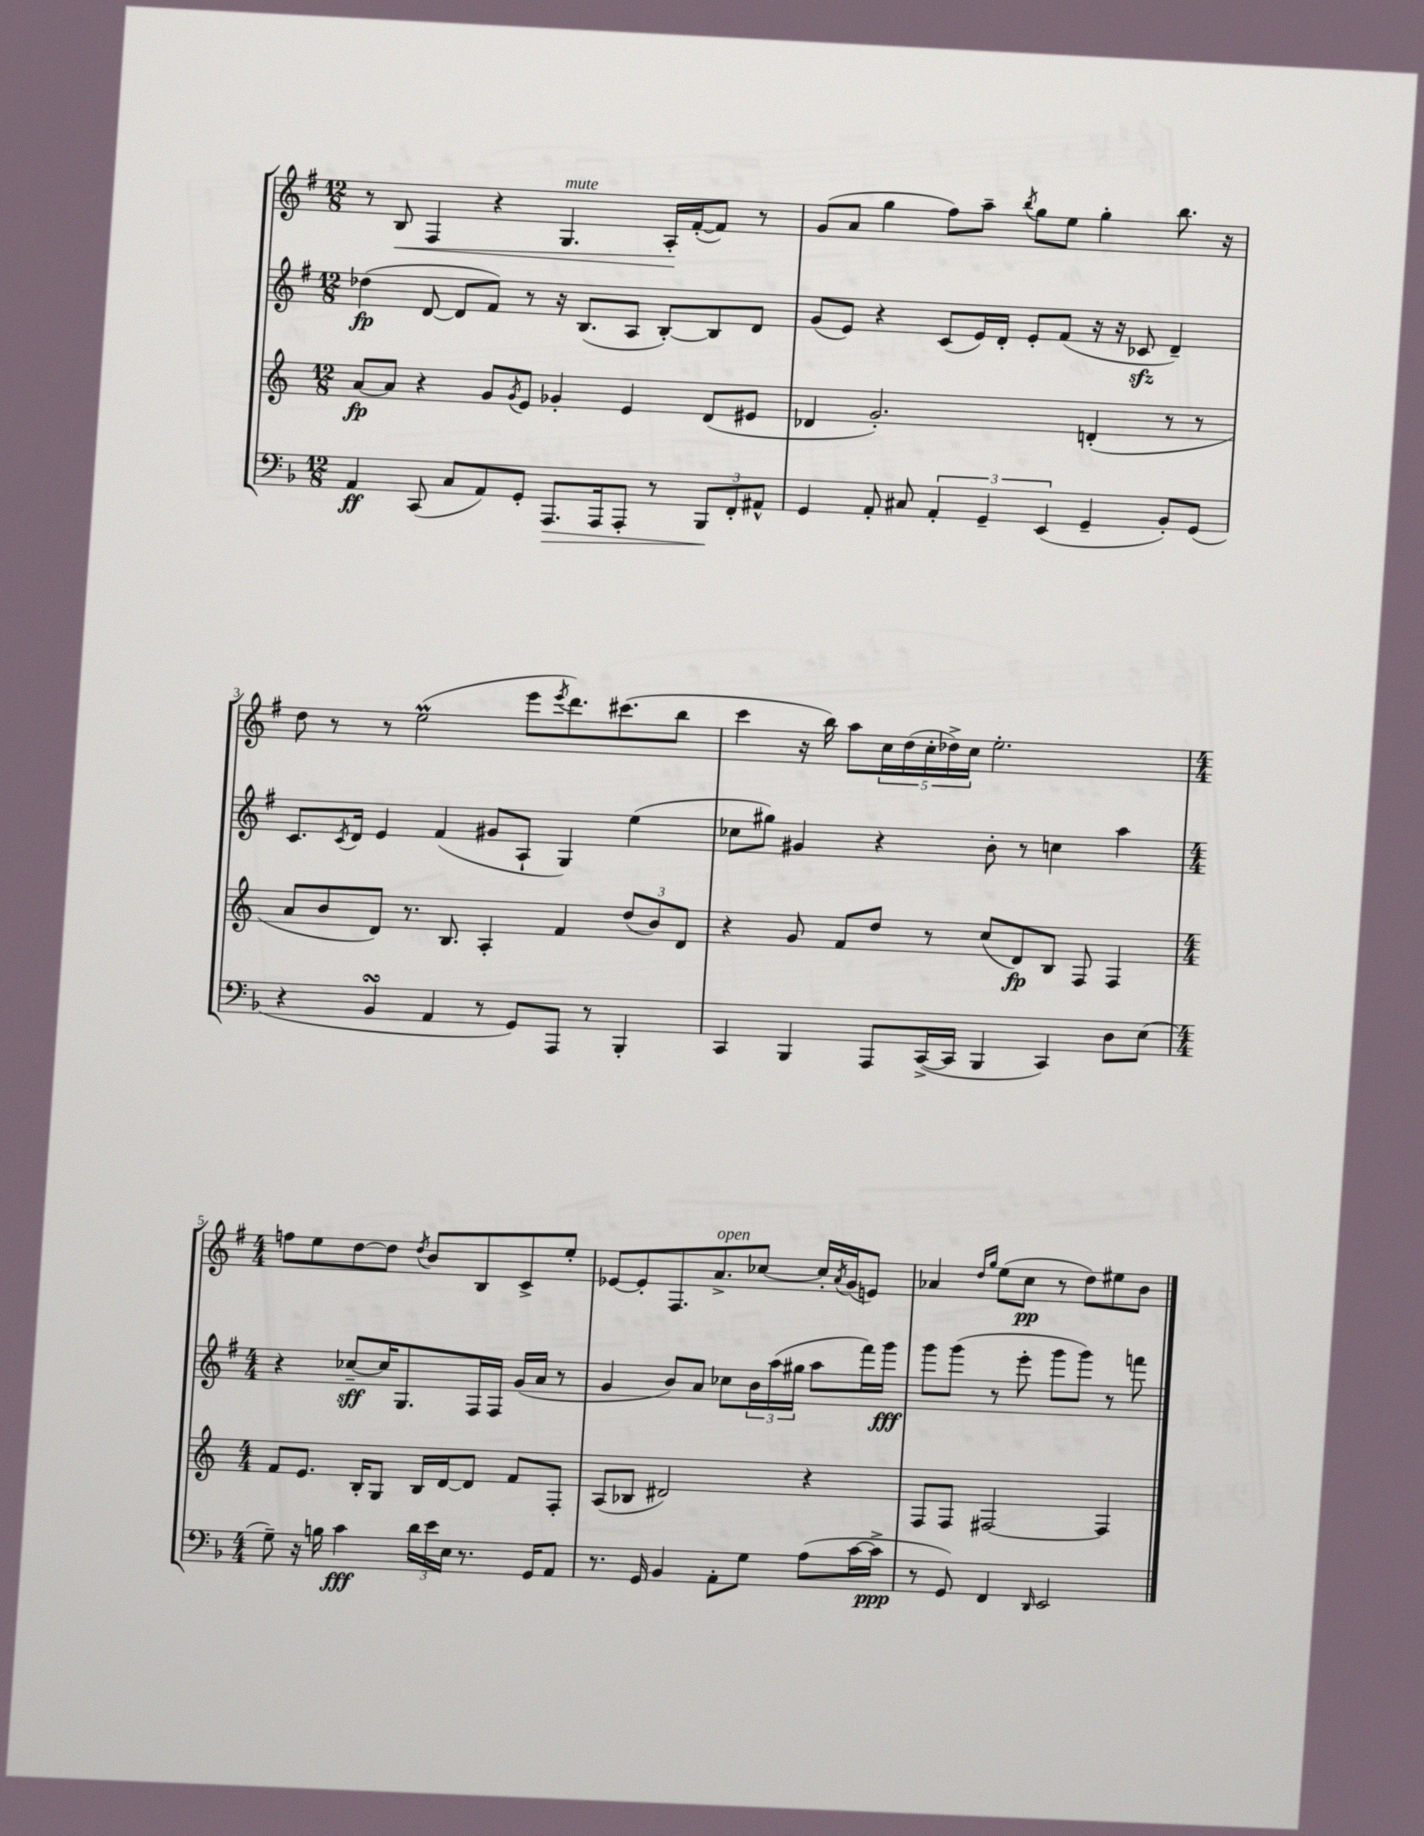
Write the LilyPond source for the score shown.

<<
\new StaffGroup <<
\new Staff = "s0" {
    \clef treble \key g \major \numericTimeSignature \time 12/8
    r8 b8\< fis4 r4 g4.^\markup { \italic "mute" } a16-.\! fis'16~-.( fis'8) r8 |
    g'8( a'8 g''4 fis''8) a''8-- \acciaccatura { b''8 } g''8 e''8 g''4-. b''8. r16 |
    d''8 r8 r8 e''2\prall( e'''8 \acciaccatura { e'''8 } d'''8.) cis'''8.( b''8 |
    c'''4 r16 b''16) a''8 \tuplet 5/4 { c''16 d''16( c''16-. des''16->) c''16 } e''2.-. |
    \numericTimeSignature \time 4/4 f''8 e''8 d''8~ d''8 \acciaccatura { d''8 } b'8 b8 c'8-> e''8-. |
    ees'8~ ees'8-. fis8. a'8.->^\markup { \italic "open" } ces''8~ ces''16-. \acciaccatura { a'8 } g'16( e'8) |
    aes'4 \grace { d''16 g''16 } e''8( c''8\pp r8 d''8) eis''8 b'8 \bar "|." |
}
\new Staff = "s1" {
    \clef treble \key g \major \numericTimeSignature \time 12/8
    des''4\fp( d'8~ d'8 fis'8) r8 r16 b8.( a8 b8~-.) b8 d'8 |
    g'8( e'8) r4 c'8( e'16) d'16-. e'8-. fis'8( r16 r16 ces'8\sfz d'4--) |
    c'8. \acciaccatura { c'8 } d'16 e'4 fis'4( gis'8 a8-! g4) e''4( |
    ces''8 gis''8) gis'4 r4 b'8-. r8 c''4 a''4 |
    \numericTimeSignature \time 4/4 r4 ces''8~--\sff ces''16 g8. fis16 fis16 g'16( a'16 r8 |
    g'4 b'8) a'8 ces''8 \tuplet 3/2 { b'16 a''16( gis''16 } a''8 fis'''16) g'''16\fff |
    g'''8 g'''8( r8 e'''8-. g'''8 g'''8) r8 f'''8 \bar "|." |
}
\new Staff = "s2" {
    \clef treble \key c \major \numericTimeSignature \time 12/8
    a'8~\fp a'8 r4 g'8 \acciaccatura { g'8 } e'8 ges'4-. e'4 d'8( eis'8 |
    des'4 g'2.-.) d'4-.( r8 r8 |
    a'8 b'8 d'8) r8. b8. a4-. f'4 \tuplet 3/2 { d''8( b'8) d'8 } |
    r4 g'8 f'8 d''8 r8 c''8( d'8\fp) b8 f8 f4 |
    \numericTimeSignature \time 4/4 f'8 e'8. b16-. g8 b16 d'16~ d'8 f'8 f8-. |
    a8( bes8 dis'2) r4 |
    f8 f8 fis2~ fis4 \bar "|." |
}
\new Staff = "s3" {
    \clef bass \key f \major \numericTimeSignature \time 12/8
    a,4\ff c,8( c8 a,8) g,8-. a,,8.\> a,,16 a,,8-. r8 \tuplet 3/2 { bes,,8\! f,8-. ais,8-^ } |
    g,4 a,8-. cis8 \tuplet 3/2 { a,4-. g,4-- e,4( } g,4-- bes,8-.) g,8( |
    r4 bes,4\turn a,4 r8 g,8) a,,8 r8 bes,,4-. |
    c,4 bes,,4 a,,8 c,16~->( c,16 bes,,4 c,4) d8 e8( |
    \numericTimeSignature \time 4/4 g8--) r16 b16 c'4\fff \tuplet 3/2 { d'16 e'16 e16 } r8. g,16 a,8 |
    r8. g,16 bes,4 a,8-. g8 a8( c'16~ c'16->\ppp |
    r8 g,8) f,4 \grace { d,16 } e,2 \bar "|." |
}
>>
>>
